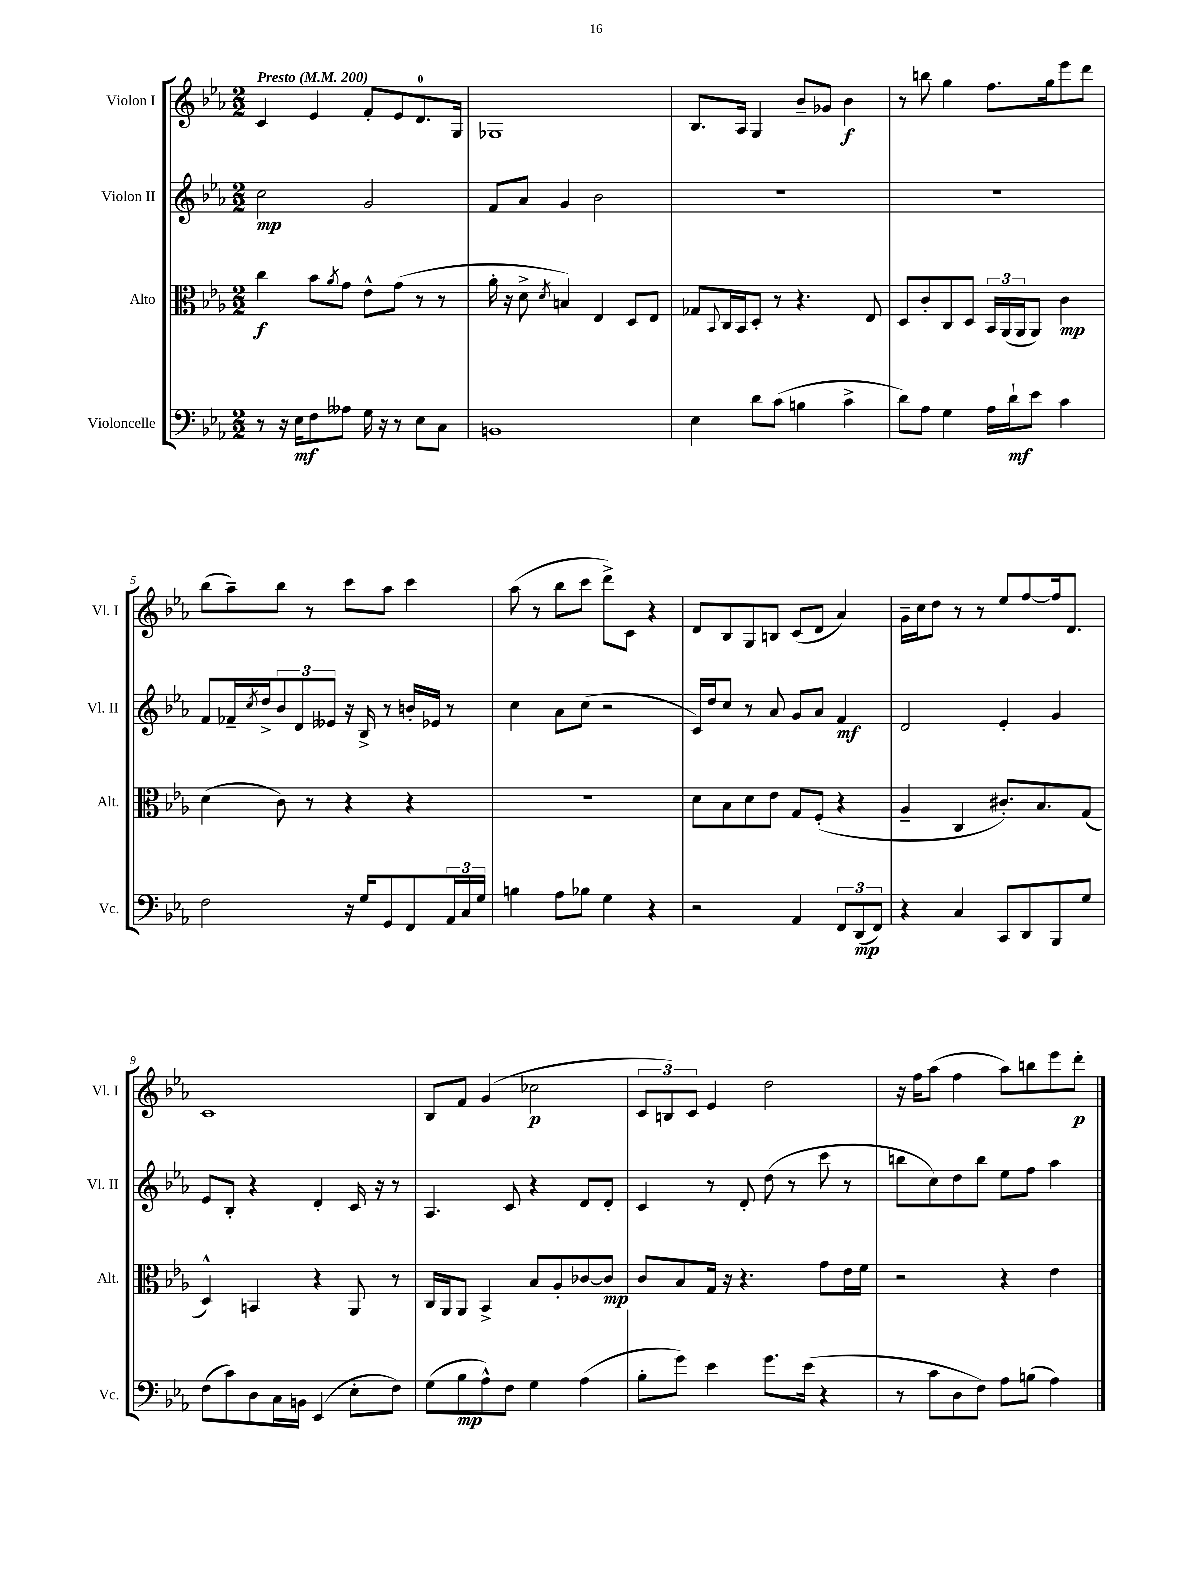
<<
\new StaffGroup <<
\new Staff = "s0" \with { instrumentName = "Violon I" shortInstrumentName = "Vl. I" } {
    \clef treble \key ees \major \numericTimeSignature \time 2/2 \tempo "Presto" 4 = 200
    c'4 ees'4 f'8-. ees'8 d'8.-0 g16 |
    ges1 |
    bes8. aes16 g4 bes'8-- ges'8 bes'4\f |
    r8 b''8 g''4 f''8. g''16 ees'''8 d'''8 |
    bes''8( aes''8--) bes''8 r8 c'''8 aes''8 c'''4 |
    aes''8( r8 bes''8 c'''8 d'''8->) c'8 r4 |
    d'8 bes8 g8 b8 c'8( d'8 aes'4) |
    g'16-- c''16 d''8 r8 r8 ees''8 f''8~ f''16 d'8. |
    c'1 |
    bes8 f'8 g'4( ces''2\p |
    \tuplet 3/2 { c'8 b8) c'8 } ees'4 d''2 |
    r16 f''16 aes''8( f''4 aes''8) b''8 ees'''8 d'''8-.\p \bar "|." |
}
\new Staff = "s1" \with { instrumentName = "Violon II" shortInstrumentName = "Vl. II" } {
    \clef treble \key ees \major \numericTimeSignature \time 2/2
    c''2\mp g'2 |
    f'8 aes'8 g'4 bes'2 |
    R1 |
    R1 |
    f'8 fes'16-- \acciaccatura { c''8 } d''16-> \tuplet 3/2 { bes'8 d'8 eeses'8 } r16 bes16-> r8 b'16-. ees'16 r8 |
    c''4 aes'8 c''8( r2 |
    c'16) d''16 c''8 r8 aes'8 g'8 aes'8 f'4\mf |
    d'2 ees'4-. g'4 |
    ees'8 bes8-. r4 d'4-. c'16 r16 r8 |
    aes4. c'8 r4 d'8 d'8-. |
    c'4 r8 d'8-. d''8( r8 c'''8 r8 |
    b''8 c''8) d''8 b''8 ees''8 f''8 aes''4 \bar "|." |
}
\new Staff = "s2" \with { instrumentName = "Alto" shortInstrumentName = "Alt." } {
    \clef alto \key ees \major \numericTimeSignature \time 2/2
    c''4\f bes'8 \acciaccatura { aes'8 } g'8 ees'8-^ g'8( r8 r8 |
    aes'16-. r16 d'8-> \acciaccatura { d'8 } b4) ees4 d8 ees8 |
    ges8 \appoggiatura { bes,8 } c16 bes,16 d8-. r8 r4. ees8 |
    d8 c'8-. c8 d8 \tuplet 3/2 { bes,16 aes,16( aes,16 } aes,8) c'4\mp |
    d'4( c'8) r8 r4 r4 |
    r1 |
    d'8 bes8 d'8 ees'8 g8 f8-.( r4 |
    aes4-- c4 cis'8.-.) bes8. g8( |
    d4-^) b,4 r4 aes,8 r8 |
    c16 aes,16 aes,8 bes,4-> bes8 aes8-. ces'8~ ces'8\mp |
    c'8 bes8 g16 r16 r4. g'8 ees'16 f'16 |
    r2 r4 ees'4 \bar "|." |
}
\new Staff = "s3" \with { instrumentName = "Violoncelle" shortInstrumentName = "Vc." } {
    \clef bass \key ees \major \numericTimeSignature \time 2/2
    r8 r16 ees16\mf f8 aeses8 g16 r16 r8 ees8 c8 |
    b,1 |
    ees4 d'8 c'8( b4 c'4-> |
    d'8) aes8 g4 aes16 d'16-!\mf ees'8 c'4 |
    f2 r16 g16 g,8 f,8 \tuplet 3/2 { aes,16 c16 g16 } |
    b4 aes8 bes8 g4 r4 |
    r2 aes,4 \tuplet 3/2 { f,8 d,8\mp( f,8) } |
    r4 c4 c,8 d,8 bes,,8 g8 |
    f8( c'8) d8 c16 b,16 ees,4( ees8-. f8) |
    g8( bes8\mp aes8-^) f8 g4 aes4( |
    bes8-. g'8) ees'4 g'8. ees'16( r4 |
    r8 c'8 d8 f8) aes8 b8( aes4) \bar "|." |
}
>>
>>
